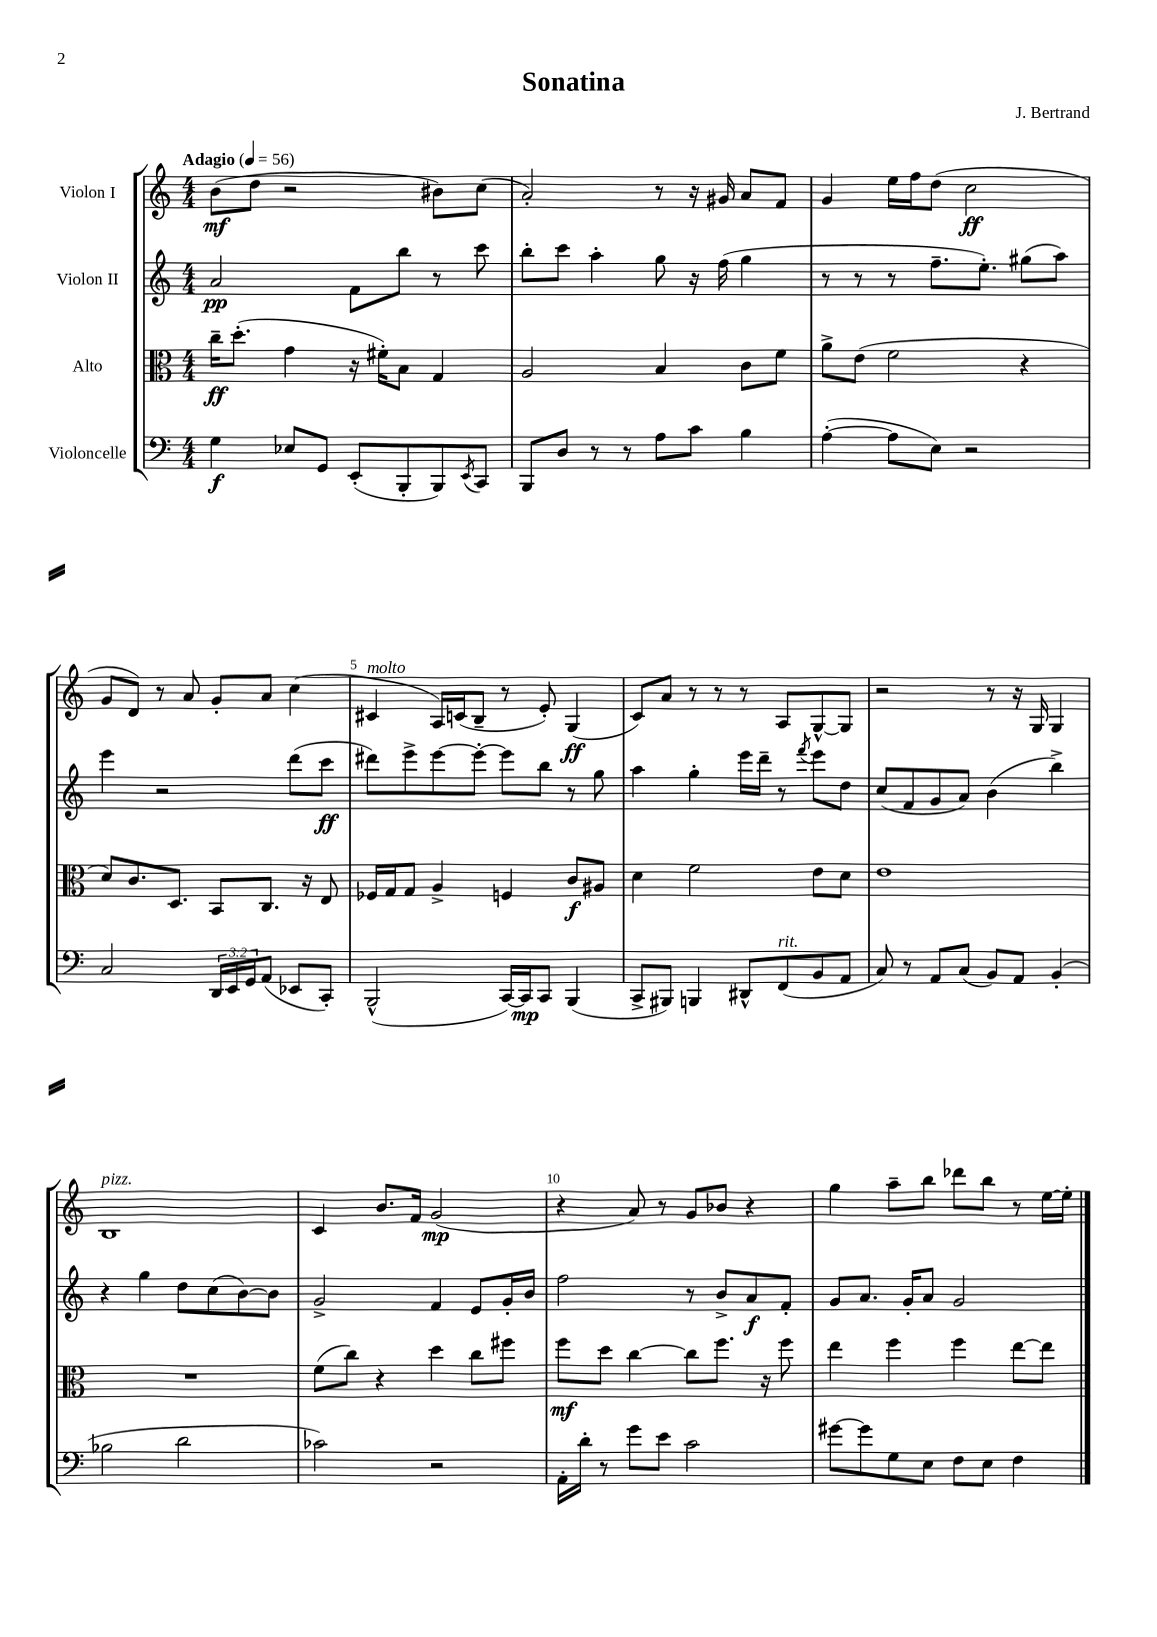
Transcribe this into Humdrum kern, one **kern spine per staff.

**kern	**kern	**kern	**kern
*staff4	*staff3	*staff2	*staff1
*clefF4	*clefC3	*clefG2	*clefG2
*k[]	*k[]	*k[]	*k[]
*M4/4	*M4/4	*M4/4	*M4/4
*MM56	*MM56	*MM56	*MM56
4G\	16cc~\LK	2a/	(8b\L
.	(8.dd'\J	.	.
.	.	.	8dd\J
8E-/L	4g\	.	2r
8GG/J	.	.	.
(8EE'/L	16r	8f\L	.
.	16f#'\LK)	.	.
8BBB'/	8B\J	8bb\J	.
8BBB/)	4G/	8r	8b#\L)
8qEE/	.	.	.
8CC/J	.	8ccc\	(8cc\J
=	=	=	=
8BBB/L	2A/	8bb'\L	2a'/)
8D/J	.	8ccc\J	.
8r	.	4aa'\	.
8r	.	.	.
8A\L	4B/	8gg\	8r
8c\J	.	16r	16r
.	.	(16ff\	16g#/
4B\	8c\L	4gg\	8a/L
.	8f\J	.	8f/J
=	=	=	=
([4A'\	8a^\L	8r	4g/
.	(8e\J	8r	.
8A\]L	2f\	8r	16ee\LL
.	.	.	16ff\J
8E\J)	.	8.ff~\L	(8dd\J
2r	.	.	2cc\
.	.	8.ee'\J)	.
.	4r	(8gg#\L	.
.	.	8aa\J)	.
=	=	=	=
2C/	8d/L)	4eee\	8g/L
.	8.c/	.	8d/J)
.	.	2r	8r
.	8.D/J	.	.
.	.	.	8a/
24DD/LL	8BB/L	.	8g'/L
24EE/	.	.	.
24GG/J	.	.	.
(8AA/J	8.C/J	.	8a/J
8EE-/L	.	(8ddd\L	(4cc\
.	16r	.	.
8CC'/J)	8E/	8ccc\J	.
=	=	=	=
(2BBB^^/	16F-/LL	8ddd#\L)	4c#/
.	16G/J	.	.
.	8G/J	8eee^\	.
.	4A^/	[8eee\	16A/LL)
.	.	.	(16c/J
.	.	8eee'\_J	8B~/J
[16CC/LL)	4F/	8eee\]L	8r
16CC/]J	.	.	.
8CC/J	.	8bb\J	8e'/)
(4BBB/	8c/L	8r	(4G/
.	8A#/J	8gg\	.
=	=	=	=
8CC^/L	4d\	4aa\	8c/L)
8BBB#/J)	.	.	8a/J
4BBB/	2f\	4gg'\	8r
.	.	.	8r
8DD#^^/L	.	16eee\LL	8r
.	.	16ddd~\JJ	.
(8FF/	.	8r	8A/L
.	.	8qfff/	.
8BB/	8e\L	8eee\L	[8G^^/
8AA/J	8d\J	8dd\J	8G/]J
=	=	=	=
8C/)	1e	(8cc/L	2r
8r	.	8f/	.
8AA/L	.	8g/	.
(8C/J	.	8a/J)	.
8BB/L)	.	(4b\	8r
8AA/J	.	.	16r
.	.	.	16G/
(4BB'/	.	4bb^\)	4G/
=	=	=	=
2B-\	1r	4r	1B
.	.	4gg\	.
2d\	.	8dd\L	.
.	.	(8cc\	.
.	.	[8b\)	.
.	.	8b\]J	.
=	=	=	=
2c-\)	(8f\L	2g^/	4c/
.	8cc\J)	.	.
.	4r	.	8.b/L
.	.	.	16f/Jk
2r	4dd\	4f/	(2g/
.	8cc\L	8e/L	.
.	8ff#\J	16g'/L	.
.	.	16b/JJ	.
=	=	=	=
16AA'\LL	8ff\L	2ff\	4r
16d'\JJ	.	.	.
8r	8dd\J	.	.
8g\L	[4cc\	.	8a/)
8e\J	.	.	8r
2c\	8cc\]L	8r	8g/L
.	8.ff\J	8b^/L	8b-/J
.	.	8a/	4r
.	16r	.	.
.	8ff\	8f'/J	.
=	=	=	=
[8g#\L	4ee\	8g/L	4gg\
8g#\]	.	8.a/J	.
8G\	4ff\	.	8aa~\L
.	.	16g'/LK	.
8E\J	.	8a/J	8bb\J
8F\L	4ff\	2g/	8ddd-\L
8E\J	.	.	8bb\J
4F\	[8ee\L	.	8r
.	8ee\]J	.	[16ee\LL
.	.	.	16ee'\]JJ
==	==	==	==
*-	*-	*-	*-
